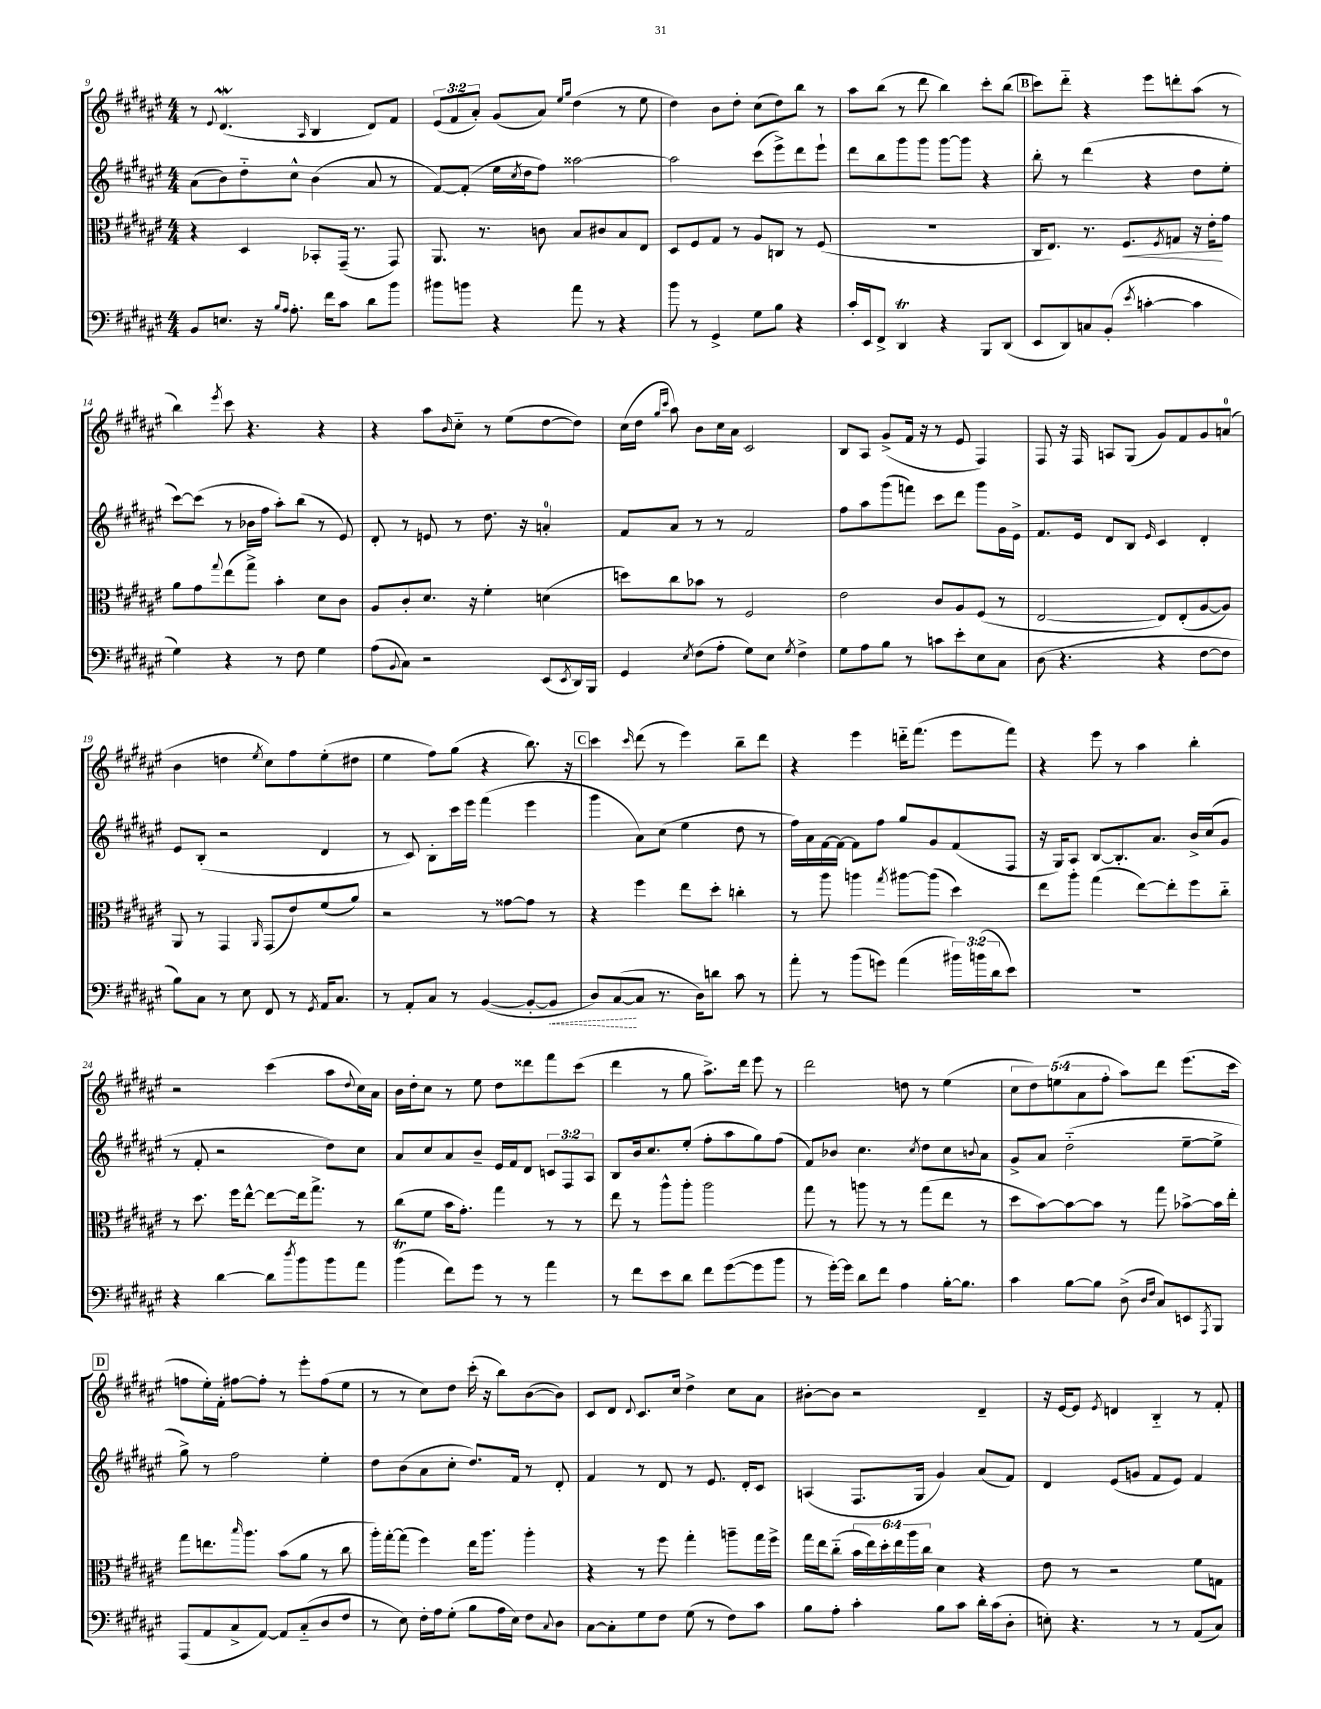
<<
\new StaffGroup <<
\new Staff = "s0" {
    \clef treble \key fis \major \numericTimeSignature \time 4/4 \override Staff.TupletNumber.text = #tuplet-number::calc-fraction-text
    r8 \appoggiatura { eis'8 } dis'4.\mordent( \grace { ais16 } b4 dis'8) fis'8 |
    \tuplet 3/2 { eis'8( fis'8 ais'8-.) } gis'8( ais'8) \grace { eis''16 gis''16 } dis''4( r8 eis''8 |
    dis''4) b'8 dis''8-. cis''8( dis''8) b''8 r8 |
    ais''8 b''8( r8 dis'''8 b''4) cis'''8-. b''8( |
    \mark \markup { \box "B" } cis'''8) dis'''8-_ r4 eis'''8 d'''8-. ais''8( r8 |
    b''4) \acciaccatura { eis'''8 } cis'''8 r4. r4 |
    r4 ais''8 \grace { b'16 } cis''8-_ r8 eis''8( dis''8~ dis''8) |
    cis''16( dis''16 \grace { gis''16 cis'''16 } ais''8) b'8 cis''16 ais'16 cis'2 |
    b8 ais8 gis'8->( fis'16 r16 r8 eis'8 fis4) |
    fis8 r16 fis16 a8 gis8( gis'8) fis'8 gis'8 a'8-0( |
    b'4 d''4 \acciaccatura { eis''8 } cis''8) fis''8 eis''8-.( dis''8 |
    eis''4 fis''8) gis''8( r4 b''8.) r16 |
    \mark \markup { \box "C" } cis'''4 \grace { cis'''16 } dis'''8( r8 eis'''4) b''8-- dis'''8 |
    r4 eis'''4 d'''16-_ fis'''8.( eis'''8 fis'''8) |
    r4 eis'''8 r8 ais''4 b''4-. |
    r2 cis'''4( ais''8 \appoggiatura { dis''8 } cis''16) ais'16 |
    b'16 dis''16-. cis''8 r8 eis''8 dis''8 disis'''8 fis'''8 cis'''8( |
    dis'''4 r8 gis''8 ais''8.->) dis'''16 eis'''8 r8 |
    dis'''2 d''8 r8 eis''4( |
    \tuplet 5/4 { cis''8 dis''8) e''8( ais'8 fis''8-. } ais''8) dis'''8 eis'''8.( cis'''16 |
    \mark \markup { \box "D" } f''8 eis''16-.) fis'16-. fis''8~ fis''8-. r8 eis'''8-. fis''8( eis''8 |
    r8 r8 cis''8) dis''8 cis'''16-.( r16 b''8) b'8~( b'8) |
    cis'8 dis'8 \appoggiatura { dis'8 } cis'8. cis''16 dis''4-> cis''8 ais'8 |
    bis'8~-. bis'8 r2 dis'4-- |
    r16 eis'16~ eis'8 \acciaccatura { eis'8 } d'4 b4-_ r8 fis'8-. \bar "|." |
}
\new Staff = "s1" {
    \clef treble \key fis \major \numericTimeSignature \time 4/4 \override Staff.TupletNumber.text = #tuplet-number::calc-fraction-text
    ais'8( b'8) dis''8-_ cis''8-^ b'4( ais'8 r8 |
    fis'8~) fis'8-.( eis''16 \acciaccatura { cis''8 } dis''16 fis''8) aisis''2~ |
    aisis''2 cis'''8( eis'''8->) dis'''8 eis'''8-! |
    dis'''8 b''8 gis'''8 gis'''8 gis'''8~ gis'''8 r4 |
    \mark \markup { \box "B" } b''8-. r8 dis'''4( r4 dis''8 eis''8-. |
    cis'''8~) cis'''8( r8 bes'16 fis''16 ais''8-.) b''8( r8 eis'8) |
    dis'8-. r8 e'8 r8 dis''8. r16 a'4-0-. |
    fis'8 ais'8 r8 r8 fis'2 |
    fis''8 ais''8 gis'''8( f'''8) cis'''8 dis'''8 gis'''8 gis'16 eis'16-> |
    fis'8. eis'16 dis'8 b8 \grace { eis'16 } cis'4 dis'4-. |
    eis'8 b8-.( r2 dis'4 |
    r8 cis'8) b8-. cis'''16 eis'''16 fis'''4( eis'''4 |
    \mark \markup { \box "C" } gis'''4 ais'8) cis''8( eis''4 dis''8 r8 |
    fis''16) ais'16 fis'16~ fis'16~ fis'8 fis''8 gis''8 gis'8 fis'8( fis8 |
    r16 gis16) ais8 b8~ b8.-. ais'8. b'16-> cis''16( gis'8 |
    r8 fis'8-. r2 dis''8) cis''8 |
    ais'8 cis''8 ais'8 b'8-- eis'16 fis'16 dis'8 \tuplet 3/2 { c'8 fis8 ais8 } |
    b8 b'16 cis''8. eis''8-.( fis''8-. ais''8 gis''8) fis''8( |
    fis'8) bes'8 cis''4. \acciaccatura { cis''8 } dis''8 cis''8 \appoggiatura { b'8 } ais'8 |
    gis'8-> ais'8 dis''2-_( eis''8~-- eis''8-> |
    \mark \markup { \box "D" } gis''8->) r8 fis''2 eis''4-. |
    dis''8 b'8( ais'8 cis''8-. dis''8.) fis'16 r8 dis'8-. |
    fis'4 r8 dis'8 r8 eis'8. dis'16-. cis'8 |
    a4( fis8. gis16 gis'4) ais'8( fis'8) |
    dis'4 eis'8( g'8 fis'8 eis'8) fis'4 \bar "|." |
}
\new Staff = "s2" {
    \clef alto \key fis \major \numericTimeSignature \time 4/4 \override Staff.TupletNumber.text = #tuplet-number::calc-fraction-text
    r4 dis4 bes,8-. gis,16--( r8. gis,8) |
    ais,8. r8. c'8 b8 cis'8 b8 eis8 |
    dis8 fis8 gis8 r8 ais8 c8 r8 fis8( |
    R1 |
    \mark \markup { \box "B" } cis16 eis8.) r8. fis8.\< \acciaccatura { fis8 } g8 r16 eis'16-.\! gis'8 |
    ais'8 gis'8 \appoggiatura { gis''8 } eis''8( gis''8->) b'4-. dis'8 cis'8 |
    ais8 cis'8-. dis'8. r16 fis'4-. d'4( |
    d''8) cis''8 bes'8 r8 fis2 |
    eis'2 cis'8 ais8 fis8( r8 |
    eis2~ eis8) eis8-.( ais8~ ais8) |
    ais,8 r8 gis,4 \grace { ais,16 } gis,8( eis'8) fis'8( ais'8) |
    r2 r8 gisis'8~ gisis'8 r8 |
    \mark \markup { \box "C" } r4 fis''4 eis''8 dis''8-. c''4-. |
    r8 ais''8 a''4 \acciaccatura { gis''8 } ais''8~ ais''8( dis''4) |
    eis''8 ais''8-. gis''4( eis''8~) eis''8-. fis''8 cis''8-_ |
    r8 dis''8. fis''16 eis''8~-^ eis''8~ eis''16 gis''8.-> r8 |
    cis''8( fis'8 b'16 gis'8.-.) gis''4 r8 r8 |
    eis''8 r8 ais''8-^ ais''8-. ais''2 |
    gis''8 r8 a''8 r8 r8 gis''8( eis''8 r8 |
    dis''8 b'8~) b'8~ b'8 r8 gis''8 bes'8~-> bes'16 eis''16-. |
    \mark \markup { \box "D" } gis''8 e''8. \grace { b''16 } ais''8. b'8( ais'8 r8 cis''8 |
    ais''16-.) gis''16~-. gis''8( fis''4) eis''16 ais''8. ais''4-. |
    r4 r8 fis''8 gis''4-. a''8-- gis''16 fis''16-> |
    gis''16 eis''16 cis''8-_( \tuplet 6/4 { b'16 eis''16) dis''16-. eis''16 ais''16 cis''16 } dis'4 r4 |
    eis'8 r8 r2 fis'8 g8 \bar "|." |
}
\new Staff = "s3" {
    \clef bass \key fis \major \numericTimeSignature \time 4/4 \override Staff.TupletNumber.text = #tuplet-number::calc-fraction-text
    b,8 e8. r16 \grace { b16 ais16 } ais8.-. fis'16 cis'8 dis'8 b'8 |
    bis'8 b'8 r4 ais'8 r8 r4 |
    b'8 r8 gis,4-> gis8 b8 r4 |
    cis'16-. eis,16 fis,8-> dis,4\trill r4 b,,8 dis,8( |
    \mark \markup { \box "B" } eis,8 dis,8) c8 b,8-.( \acciaccatura { eis'8 } c'4~-. c'4 |
    gis4) r4 r8 fis8 gis4 |
    ais8( \appoggiatura { b,8 } cis8) r2 eis,8( \acciaccatura { eis,8 } dis,16) b,,16 |
    gis,4 \acciaccatura { eis8 } fis8( ais8-. gis8) eis8 \acciaccatura { gis8 } fis4-> |
    gis8 ais8 b8 r8 c'8 eis'8-. eis8 cis8 |
    dis8( r4. r4 fis8~ fis8 |
    b8) cis8 r8 eis8 fis,8 r8 \acciaccatura { gis,8 } ais,16 cis8. |
    r8 ais,8-. cis8 r8 b,4~( b,8~-. \once \override Hairpin.style = #'dashed-line b,8\< |
    \mark \markup { \box "C" } dis8) cis8~\!( cis8 r8. dis16) d'8 cis'8 r8 |
    ais'8-. r8 b'8( g'8) ais'4( \tuplet 3/2 { bis'16) b'16( dis'16 } eis'8) |
    R1 |
    r4 dis'4~ dis'8 \acciaccatura { dis''8 } b'8 b'8 ais'8 |
    b'4\trill( fis'8) gis'8 r8 r8 ais'4 |
    r8 fis'8 eis'8 dis'8 fis'8 gis'8~( gis'8 b'8 |
    r8 gis'16~-.) gis'16 dis'8 fis'8 ais4 b16~-. b8. |
    cis'4 b8~ b8 dis8->( \grace { dis16 fis16 } cis8) e,8 \acciaccatura { ais,,8 } b,,8 |
    \mark \markup { \box "D" } ais,,8( ais,8 cis8-> ais,8~) ais,8 cis8-_( dis8 fis8 |
    r8 eis8) fis16-. ais16 gis8-.( b8 ais16 eis16) fis8 \appoggiatura { cis8 } dis8 |
    cis8~ cis8-. gis8 fis8 gis8( r8 fis8) cis'8 |
    b8 ais8-. cis'4-. b8 cis'8 dis'16-. cis'16( dis8-. |
    e8-.) r4. r8 r8 ais,8( cis8) \bar "|." |
}
>>
>>
\layout { \context { \Score currentBarNumber = #9 } }
